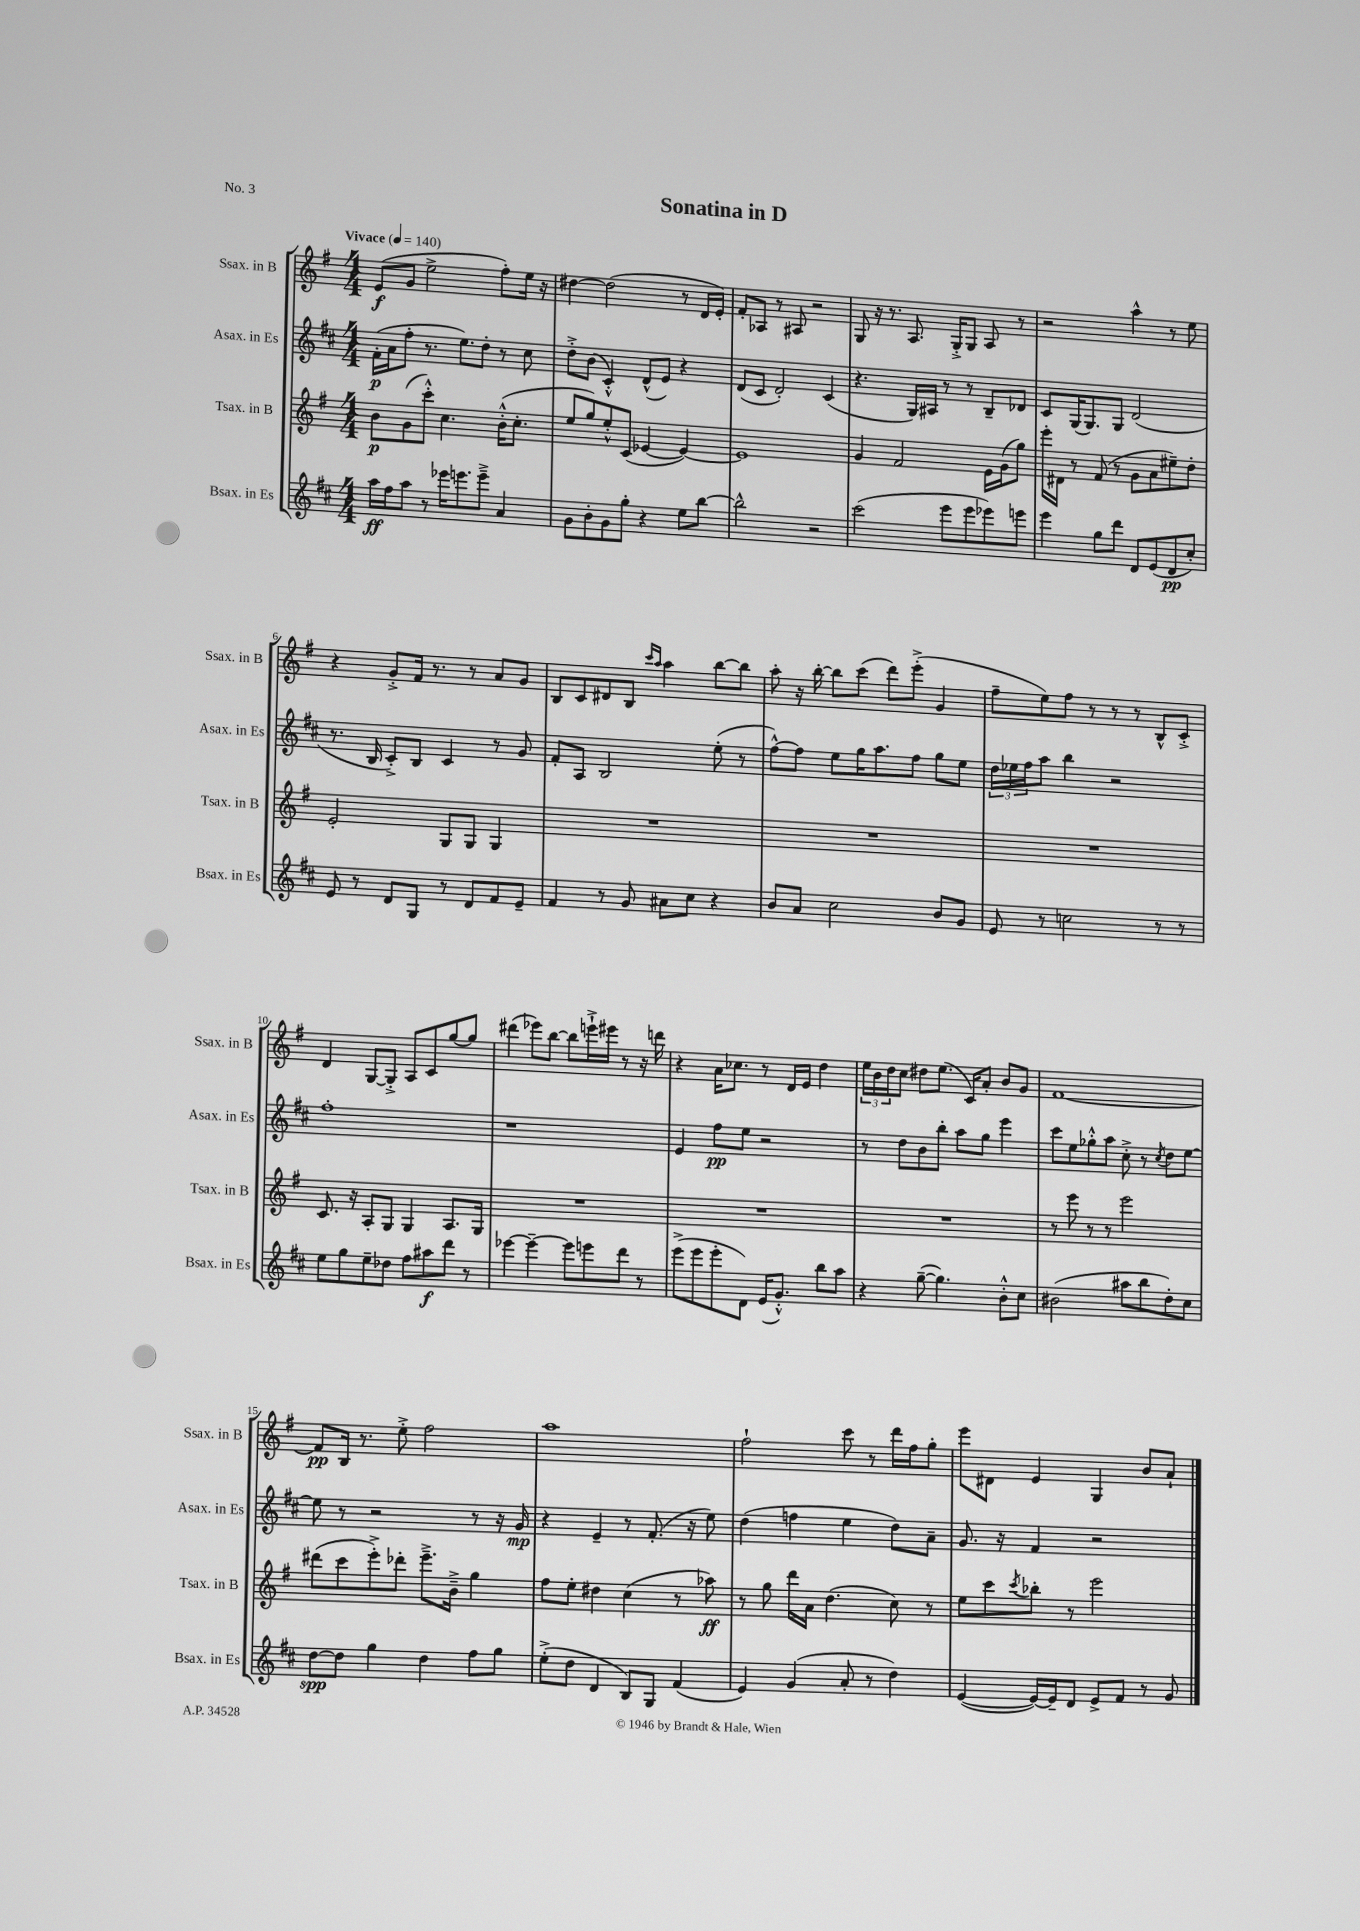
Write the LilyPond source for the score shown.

\header { title = "Sonatina in D" piece = "No. 3" }
<<
\new StaffGroup <<
\new Staff = "s0" \with { instrumentName = "Ssax. in B" shortInstrumentName = "Ssax. in B" } {
    \clef treble \key g \major \numericTimeSignature \time 4/4 \tempo "Vivace" 4 = 140
    e'8\f( g'8 e''2-> fis''8-.) e''16 r16 |
    dis''4~ dis''2( r8 d'16 e'16-.) |
    fis'8-. aes8 r8 ais8 r2 |
    g8 r16 r8. a8. g16-.-> g8 a8 r8 |
    r2 a''4-^ r8 e''8 |
    r4 g'8-.-> fis'16 r8. r8 a'8 g'8 |
    b8 c'8 dis'8 b8 \grace { c'''16 a''16 } a''4 b''8~ b''8 |
    a''8-. r16 b''16~-. b''8 c'''8( d'''8) e'''8-.->( g'4 |
    fis''8-- e''8) fis''8 r8 r8 r8 b8-^ c'8-.-> |
    d'4 g8~ g8-.-> a8 c'8 g''8~ g''8 |
    dis'''4( ees'''8) b''8~ b''8 e'''16-!-> eis'''16 r8 r16 d'''16 |
    r4 a'16 ces''8. r8 d'16 e'16 d''4 |
    \tuplet 3/2 { e''16 b'16 d''16 } c''8 dis''8 e''8.( c'16) a'8-. b'8 g'8 |
    fis'1~ |
    fis'8\pp b16 r8. e''8-.-> fis''2 |
    a''1 |
    fis''2-! c'''8 r8 d'''16 fis''16 g''8-. |
    e'''8 dis'8 e'4 g4 b'8 a'8-! \bar "|." |
}
\new Staff = "s1" \with { instrumentName = "Asax. in Es" shortInstrumentName = "Asax. in Es" } {
    \clef treble \key d \major \numericTimeSignature \time 4/4
    fis'16-.\p( a'16 fis''8-. r8. e''8.) d''8-. r8 cis''8 |
    d''8-.-> b'8( cis'4-.-^) d'8-^( e'8) r4 |
    d'8( cis'8 d'2-.) cis'4( |
    r4. g16) ais16 r8 r8 b8-- des'8 |
    cis'8 g16( g8.) g8 d'2( |
    r8. b16 cis'8-.->) b8 cis'4 r8 g'8 |
    fis'8-. a8 b2 e''8-.( r8 |
    fis''8~-^) fis''8 e''8 g''16 a''8. fis''8 g''8 e''8 |
    \tuplet 3/2 { d''16 ees''16 fis''16 } a''8 b''4 r2 |
    fis''1-. |
    r1 |
    e'4 fis''8\pp e''8 r2 |
    r8 d''8 b'8 b''8-. a''8 g''8 e'''4 |
    cis'''8 e''8 ges''8-.-^ a''8 cis''8-.-> r8 \acciaccatura { cis''8 } d''8 e''8~ |
    e''8 r8 r2 r8 r16 g'16\mp |
    r4 e'4-- r8 fis'8.-.( r16 e''8) |
    d''4( f''4 e''4 d''8) a'8-- |
    g'8. r16 fis'4 r2 \bar "|." |
}
\new Staff = "s2" \with { instrumentName = "Tsax. in B" shortInstrumentName = "Tsax. in B" } {
    \clef treble \key g \major \numericTimeSignature \time 4/4
    b'8\p g'8( c'''8-.-^) c''4. b'16-.-^( c''8.-. |
    e''8 g''8) e''8-.-^ c'8( ees'4~ ees'4~) |
    ees'1 |
    g'4 fis'2 e'16 g'16( g''8) |
    e'''16-. dis'16 r8 fis'8( r8 g'8 a'8 eis''8--) d''8-. |
    e'2-. g8 g8 g4 |
    R1 |
    R1 |
    R1 |
    c'8. r16 a8-. g8 g4 a8. g16 |
    R1 |
    R1 |
    R1 |
    r8 e'''8 r8 r8 e'''2 |
    dis'''8( c'''8 e'''8-.->) des'''8-. e'''8.---> b'16---> g''4 |
    fis''8 e''8-. dis''4 c''4( r8 aes''8\ff) |
    r8 g''8 d'''16 a'16 d''4.( c''8) r8 |
    e''8 c'''8 \acciaccatura { c'''8 } bes''8-. r8 e'''2 \bar "|." |
}
\new Staff = "s3" \with { instrumentName = "Bsax. in Es" shortInstrumentName = "Bsax. in Es" } {
    \clef treble \key d \major \numericTimeSignature \time 4/4
    a''16\ff fis''16 a''8 r8 ees'''16 e'''8. e'''8---> a'4 |
    g'8 b'8-. g'8 g''8-. r4 e''8 b''8~ |
    b''2-^ r2 |
    cis'''2( e'''8 e'''8 ees'''8) e'''8 |
    e'''4 g''8 d'''8 d'8 e'8( d'8\pp cis''8-.) |
    e'8 r8 d'8 g8 r8 d'8 fis'8 e'8-- |
    fis'4 r8 g'8 ais'8 cis''8 r4 |
    b'8 a'8 cis''2 b'8 g'8 |
    e'8 r8 c''2 r8 r8 |
    e''8 g''8 e''8-- des''8 fis''8 ais''8\f d'''8 r8 |
    ees'''4~ ees'''4~-- ees'''8 e'''8 d'''8 r8 |
    e'''8->( e'''8 e'''8-. d'8) e'16( g'8.-.-^) b''8 a''8 |
    r4 g''8~--( g''4.) b'8-.-^ cis''8 |
    bis'2( ais''8 b''8 d''8-.) cis''8 |
    d''8~\spp d''8 g''4 d''4 fis''8 g''8 |
    e''8-.->( d''8 d'4 b8) g8 fis'4( |
    e'4) g'4( a'8-. r8 d''4) |
    e'4~( e'16~) e'16-- d'8 e'8-> fis'8 r8 g'8 \bar "|." |
}
>>
>>
